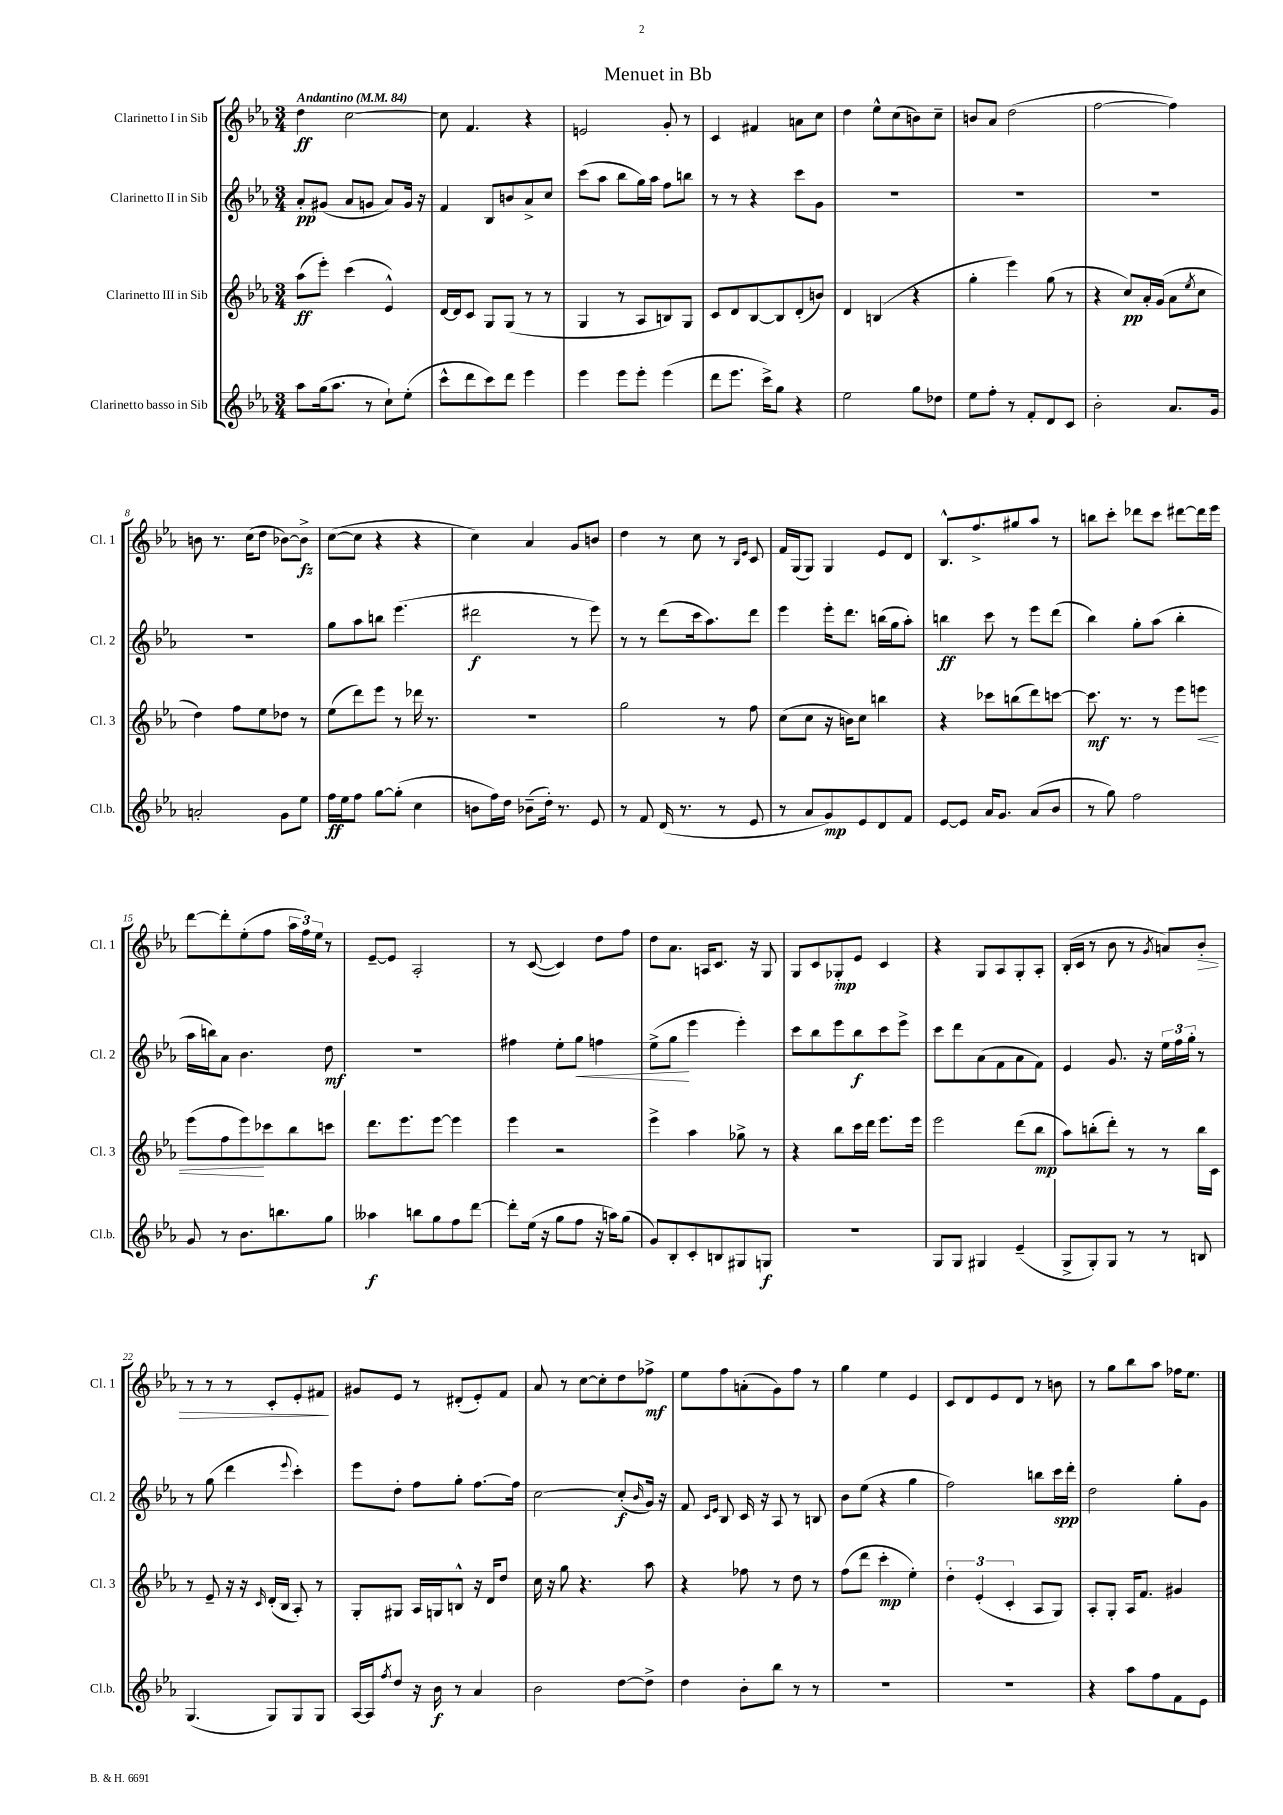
\header { title = "Menuet in Bb" }
<<
\new StaffGroup <<
\new Staff = "s0" \with { instrumentName = "Clarinetto I in Sib" shortInstrumentName = "Cl. 1" } {
    \clef treble \key ees \major \numericTimeSignature \time 3/4 \tempo "Andantino" 4 = 84
    d''4\ff c''2~ |
    c''8 f'4. r4 |
    e'2 g'8-. r8 |
    c'4 fis'4 a'8 c''8 |
    d''4 ees''8-^ c''8( b'8) c''8-- |
    b'8 aes'8 d''2( |
    f''2~ f''4) |
    b'8 r8. c''16( d''8 bes'8~) bes'8->\fz |
    c''8~( c''8 r4 r4 |
    c''4) aes'4 g'8 b'8 |
    d''4 r8 c''8 r8 \grace { bes16 ees'16 } c'8 |
    f'16 g16( g8) g4 ees'8 d'8 |
    bes8.-^ f''8.-> gis''8 aes''8 r8 |
    b''8 c'''8-. des'''8 c'''8 dis'''8~ dis'''16 ees'''16 |
    d'''8~ d'''8-. ees''8-.( f''8 \tuplet 3/2 { aes''16 f''16) ees''16 } r8 |
    ees'8~-- ees'8 aes2-. |
    r8 c'8~( c'4) d''8 f''8 |
    d''8 aes'8. a16 c'8. r16 g8 |
    g8 c'8 ges8-.\mp ees'8 c'4 |
    r4 g8 aes8 g8-. aes8-. |
    bes16-.( c'16 r8 bes'8 r8 \acciaccatura { g'8 } a'8) bes'8-.\> |
    r8 r8 r8 c'8-. ees'8-. fis'8\! |
    gis'8 ees'8 r8 dis'8-.( ees'8-.) f'8 |
    aes'8 r8 c''8~ c''8-. d''8 fes''8->\mf |
    ees''8 f''8 a'8-.( g'8) f''8 r8 |
    g''4 ees''4 ees'4 |
    c'8 d'8 ees'8 d'8 r8 b'8 |
    r8 g''8 bes''8 aes''8 fes''16 ees''8. \bar "|." |
}
\new Staff = "s1" \with { instrumentName = "Clarinetto II in Sib" shortInstrumentName = "Cl. 2" } {
    \clef treble \key ees \major \numericTimeSignature \time 3/4
    aes'8-.\pp gis'8( aes'8 g'8 aes'8) g'16 r16 |
    f'4 bes8 b'8 aes'8-> c''8 |
    c'''8( aes''8 bes''8 g''16) aes''16 f''8 b''8 |
    r8 r8 r4 c'''8 g'8 |
    R2. |
    R2. |
    R2. |
    R2. |
    g''8 aes''8 b''8 ees'''4.( |
    dis'''2\f r8 ees'''8) |
    r8 r8 d'''8( c'''16 aes''8.) d'''8 |
    ees'''4 ees'''16-. d'''8. b''16( g''16 aes''8-.) |
    b''4\ff c'''8 r8 ees'''8 d'''8( |
    bes''4) g''8-. aes''8( bes''4-. |
    aes''16 b''16) aes'8 bes'4. d''8\mf |
    R2. |
    fis''4 ees''8-. g''8\< f''4 |
    ees''8->( g''8\! ees'''4 ees'''4-.) |
    c'''8 bes''8 ees'''8 bes''8\f c'''8 ees'''8-> |
    c'''8 d'''8 aes'8( f'8 aes'8 f'8) |
    ees'4 g'8. r16 \tuplet 3/2 { ees''16 f''16 g''16-. } r8 |
    r8 g''8( d'''4 \appoggiatura { ees'''8 } c'''4-.) |
    ees'''8 d''8-. f''8 g''8-. f''8.~ f''16 |
    c''2~ c''8-.\f( \grace { bes'16 } g'16) r16 |
    f'8 \grace { c'16 ees'16 } bes8 c'16 r16 aes8 r8 b8 |
    bes'8 ees''8( r4 g''4 |
    f''2) b''8 c'''16\spp d'''16-. |
    d''2 g''8-. g'8 \bar "|." |
}
\new Staff = "s2" \with { instrumentName = "Clarinetto III in Sib" shortInstrumentName = "Cl. 3" } {
    \clef treble \key ees \major \numericTimeSignature \time 3/4
    aes''8\ff( ees'''8-.) c'''4( ees'4-^) |
    d'16~ d'16 c'8 g8 g8( r8 r8 |
    g4 r8 aes8 b8) g8 |
    c'8 d'8 bes8~ bes8 d'8-.( b'8) |
    d'4 b4( r4 |
    g''4-. ees'''4) g''8( r8 |
    r4 c''8\pp) aes'16-. g'16( aes'8 \acciaccatura { ees''8 } c''8 |
    d''4) f''8 ees''8 des''8 r8 |
    ees''8( d'''8) ees'''8 r8 des'''16 r8. |
    R2. |
    g''2 r8 f''8 |
    c''8( c''8 r16 b'16) c''8 b''4 |
    r4 ces'''8 b''8( d'''8) c'''8~ |
    c'''8.\mf r8. r8 ees'''8 e'''8\< |
    ees'''8( f''8 ees'''8\!) ces'''8 bes''8 c'''8 |
    d'''8. ees'''8. ees'''8~ ees'''4 |
    ees'''4 r2 |
    ees'''4-> aes''4 ges''8-> r8 |
    r4 bes''8 c'''16 d'''16 ees'''8. ees'''16 |
    ees'''2 d'''8( bes''8\mp |
    aes''8) b''8-.( d'''8-.) r8 r8 b''16 c'16 |
    r8 ees'8-- r16 r16 \grace { c'16 } d'16-.( bes16 aes8-.) r8 |
    g8-. gis8 aes16 g16 b8-^ r16 d'16 d''8 |
    c''16 r16 g''8 r4. aes''8 |
    r4 fes''8 r8 d''8 r8 |
    f''8( d'''8 c'''4-.\mp ees''4-.) |
    \tuplet 3/2 { d''4-. ees'4-.( c'4-. } aes8 g8) |
    aes8-. g8-. aes16 f'8. gis'4 \bar "|." |
}
\new Staff = "s3" \with { instrumentName = "Clarinetto basso in Sib" shortInstrumentName = "Cl.b." } {
    \clef treble \key ees \major \numericTimeSignature \time 3/4
    aes''8 g''16( aes''8. r8 c''8-!) ees''8-.( |
    c'''8-^ d'''8 c'''8) d'''8 ees'''4 |
    ees'''4 ees'''8 ees'''8-. ees'''4( |
    d'''8 ees'''8. c'''16->) g''8 r4 |
    ees''2 g''8 des''8 |
    ees''8 f''8-. r8 f'8-. d'8 c'8 |
    bes'2-. aes'8. g'16 |
    a'2-. g'8 ees''8 |
    f''16\ff ees''16 f''8 g''8~ g''8-.( c''4 |
    b'8 f''16) d''16 bes'8--( d''16-.) r8. ees'8 |
    r8 f'8 d'16( r8. r8 ees'8 |
    r8 aes'8 g'8\mp) ees'8 d'8 f'8 |
    ees'8~ ees'8 aes'16 g'8. aes'8( bes'8 |
    r8 g''8) f''2 |
    g'8 r8 bes'8. b''8. g''8 |
    aeses''4\f b''8 g''8 f''8 d'''8~ |
    d'''8-. ees''16( r16 g''8 f''8 r16 a''16) g''8( |
    g'8) bes8-. c'8-. b8 gis8 g8\f |
    R2. |
    g8 g8 gis4 ees'4--( |
    g8-> g8-.) g8 r8 r8 b8 |
    g4.( g8) g8 g8 |
    aes16~ aes16 \acciaccatura { f''8 } d''8 r16 bes'16\f r8 aes'4 |
    bes'2 d''8~ d''8-> |
    d''4 bes'8-. bes''8 r8 r8 |
    R2. |
    R2. |
    r4 aes''8 f''8 f'8 ees'8 \bar "|." |
}
>>
>>
